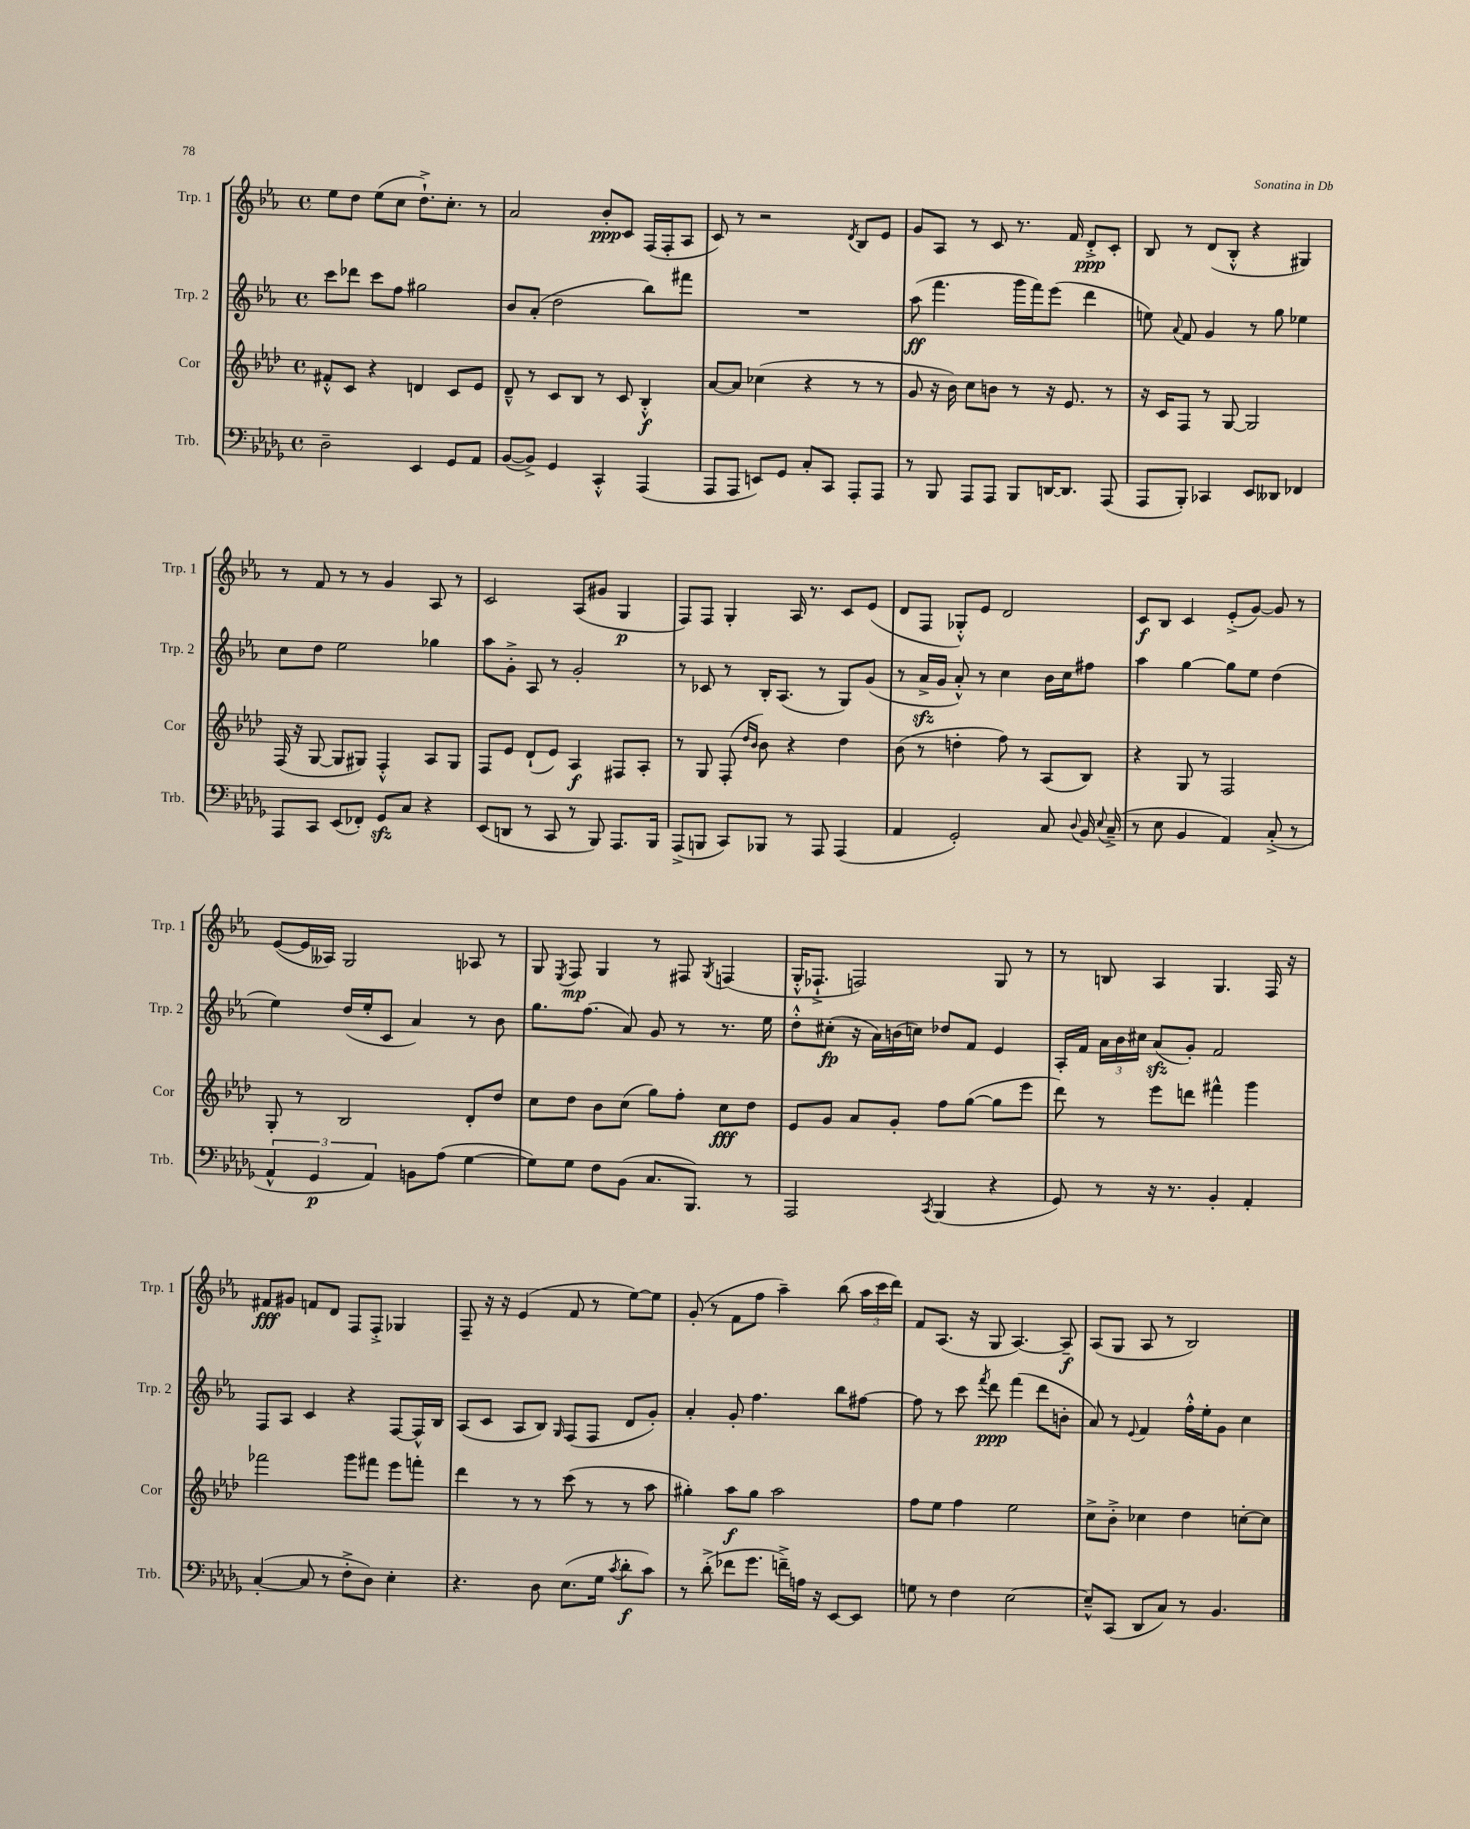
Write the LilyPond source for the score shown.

<<
\new StaffGroup <<
\new Staff = "s0" \with { instrumentName = "Trp. 1" shortInstrumentName = "Trp. 1" } {
    \clef treble \key ees \major \defaultTimeSignature \time 4/4
    \autoBeamOff ees''8[ d''8] ees''8[( c''8] d''8.[-!->) c''8.]-. r8 |
    aes'2 bes'8[-.\ppp c'8] f16[( f16-. aes8] |
    c'8) r8 r2 \acciaccatura { d'8 } bes8[ ees'8] |
    g'8[ aes8] r8 c'8 r8. f'16 d'8[-.->\ppp c'8]-. |
    bes8 r8 d'8[( bes8]-.-^ r4 gis4) |
    r8 f'8 r8 r8 g'4 aes8 r8 |
    c'2 aes8[( gis'8] g4\p |
    f8[) f8] g4-. aes16 r8. c'8[ ees'8]( |
    d'8[ f8] ges8[-.-^) ees'8] d'2 |
    c'8[\f bes8] c'4 ees'8[-.->( g'8]~) g'8 r8 |
    ees'8[~( ees'16 aeses16]) g2 aes8 r8 |
    g8 \acciaccatura { ees8 } f8\mp g4 r8 fis8 \acciaccatura { g8 } f4( |
    g16[-.-^ fes8.]-!-> f2) g8 r8 |
    r8 b8 aes4 g4. f16 r16 |
    fis'8[\fff gis'8] f'8[ d'8] f8[ f8]-.-> ges4 |
    f8-- r16 r16 ees'4( f'8 r8 ees''8[~) ees''8] |
    g'8-.( r8 f'8[ f''8] aes''4--) bes''8( \tuplet 3/2 { aes''16[ c'''16 d'''16]) } |
    f'8[ aes8.]( r16 g8 aes4.~) aes8--\f |
    aes8[( g8] aes8 r8 bes2) \bar "|." |
}
\new Staff = "s1" \with { instrumentName = "Trp. 2" shortInstrumentName = "Trp. 2" } {
    \clef treble \key ees \major \defaultTimeSignature \time 4/4
    \autoBeamOff c'''8[ des'''8] c'''8[ f''8] gis''2 |
    bes'8[ aes'8]-.( d''2 bes''8[) fis'''8] |
    R1 |
    aes''8\ff( f'''4. g'''16[ f'''16) ees'''8]( d'''4 |
    e''8) \appoggiatura { aes'8 } f'8 g'4 r8 g''8 ees''4 |
    c''8[ d''8] ees''2 ges''4 |
    aes''8[ g'8]-.-> aes8 r8 g'2-. |
    r8 ces'8 r8 bes16[-. aes8.]( r8 g8[) g'8]( |
    r8 aes'16[->\sfz g'16] aes'8-.-^) r8 c''4 bes'16[ c''16 fis''8] |
    aes''4 g''4~ g''8[ ees''8] d''4( |
    ees''4) d''16[( ees''16-. c'8] aes'4) r8 bes'8 |
    g''8.[ f''8.]( aes'8) g'8 r8 r8. ees''16 |
    d''8[-.-^ cis''8]-.\fp( r16 aes'16[) b'16( c''16]) des''8[ f'8] ees'4 |
    aes16[-. f'16] \tuplet 3/2 { aes'16[ bes'16 cis''16] } aes'8[\sfz( g'8]-.) f'2 |
    f8[ aes8] c'4 r4 f8[~ f16-^ bes16] |
    aes8[( c'8] aes8[ bes8]) \grace { g16 } f8[( f8] d'8[ g'8]-.) |
    aes'4-. g'8-. f''4. bes''8[ fis''8]~ |
    fis''8 r8 c'''8 \acciaccatura { f'''8 } d'''8\ppp f'''4( d'''8[ b'8]-. |
    aes'8) r8 \appoggiatura { ees'8 } f'4 f''16[-.-^ ees''16-. g'8] c''4 \bar "|." |
}
\new Staff = "s2" \with { instrumentName = "Cor" shortInstrumentName = "Cor" } {
    \clef treble \key aes \major \defaultTimeSignature \time 4/4
    \autoBeamOff fis'8[-.-^ c'8] r4 d'4 c'8[ ees'8] |
    des'8---^ r8 c'8[ bes8] r8 c'8 bes4-.-^\f |
    aes'8[~ aes'8] ces''4( r4 r8 r8 |
    g'8 r16 bes'16) c''8[ b'8] r8 r16 ees'8. r8 |
    r16 c'16[ f8] r8 g8~ g2 |
    f16( r16 g8~ g8[ gis8]) f4-.-^ aes8[ gis8] |
    f8[ ees'8] des'8[-!( ees'8]) aes4\f fis8[ aes8]-. |
    r8 g8 f8-.( \grace { des''16[ bes'16] } bes'8) r4 des''4 |
    bes'8( r8 d''4-. f''8) r8 aes8[( bes8]) |
    r4 g8 r8 f2 |
    g8-. r8 bes2 des'8[-. des''8] |
    c''8[ des''8] bes'8[ c''8]( g''8[) f''8]-. c''8[\fff des''8] |
    ees'8[ g'8] aes'8[ g'8]-. f''8[ g''8]~( g''8[ ees'''8] |
    des'''8) r8 ees'''8[ d'''8] fis'''4-^ g'''4 |
    fes'''2 g'''8[ fis'''8] ees'''8[ f'''8]-. |
    des'''4 r8 r8 c'''8( r8 r8 aes''8 |
    gis''4-.) aes''8[\f gis''8] aes''2 |
    f''8[ ees''8] f''4 ees''2 |
    c''8[-> bes'8]-.-> ces''4 des''4 c''8[~-. c''8] \bar "|." |
}
\new Staff = "s3" \with { instrumentName = "Trb." shortInstrumentName = "Trb." } {
    \clef bass \key des \major \defaultTimeSignature \time 4/4
    \autoBeamOff des2-- ees,4 ges,8[ aes,8] |
    bes,8[~( bes,8]->) ges,4 c,4-.-^ aes,,4( |
    aes,,8[ aes,,8] e,8[) ges,8] c8[-. c,8] aes,,8[-. aes,,8] |
    r8 bes,,8 aes,,8[ aes,,8] bes,,8[ d,16~ d,8.] aes,,8( |
    aes,,8[ bes,,8]-.) ces,4 ees,8[ deses,8] fes,4 |
    aes,,8[ c,8] ees,8[( fes,8]-.) ges,8[\sfz c8] r4 |
    ees,8[( d,8] r8 c,8 r8 bes,,8) aes,,8.[ bes,,16] |
    aes,,8[->( b,,8] c,8[) bes,,8] r8 aes,,8 aes,,4( |
    aes,4 ges,2-.) c8 \appoggiatura { des8 } bes,16 \appoggiatura { ees8 } c16--->( |
    r8 ees8 bes,4 aes,4) c8-.->( r8 |
    \tuplet 3/2 { aes,4-^ ges,4\p aes,4) } b,8[ aes8]( ges4~ |
    ges8[) ges8] f8[ bes,8]( c8.[ bes,,8.]) r8 |
    aes,,2 \acciaccatura { c,8 } bes,,4( r4 |
    ges,8) r8 r16 r8. bes,4-. aes,4-. |
    c4~-.( c8 r8 f8[-.-> des8]) ees4-. |
    r4. des8 ees8.[( ges16] \acciaccatura { c'8 } des'8[-.\f c'8]) |
    r8 des'8-.->( fes'8[ ges'8.] f'16[--->) a16] r16 ees,8[~ ees,8] |
    g8 r8 f4 ees2~ |
    ees8[---^ c,8]( des,8[ c8]) r8 bes,4. \bar "|." |
}
>>
>>
\layout { \context { \Score \remove "Bar_number_engraver" } }
